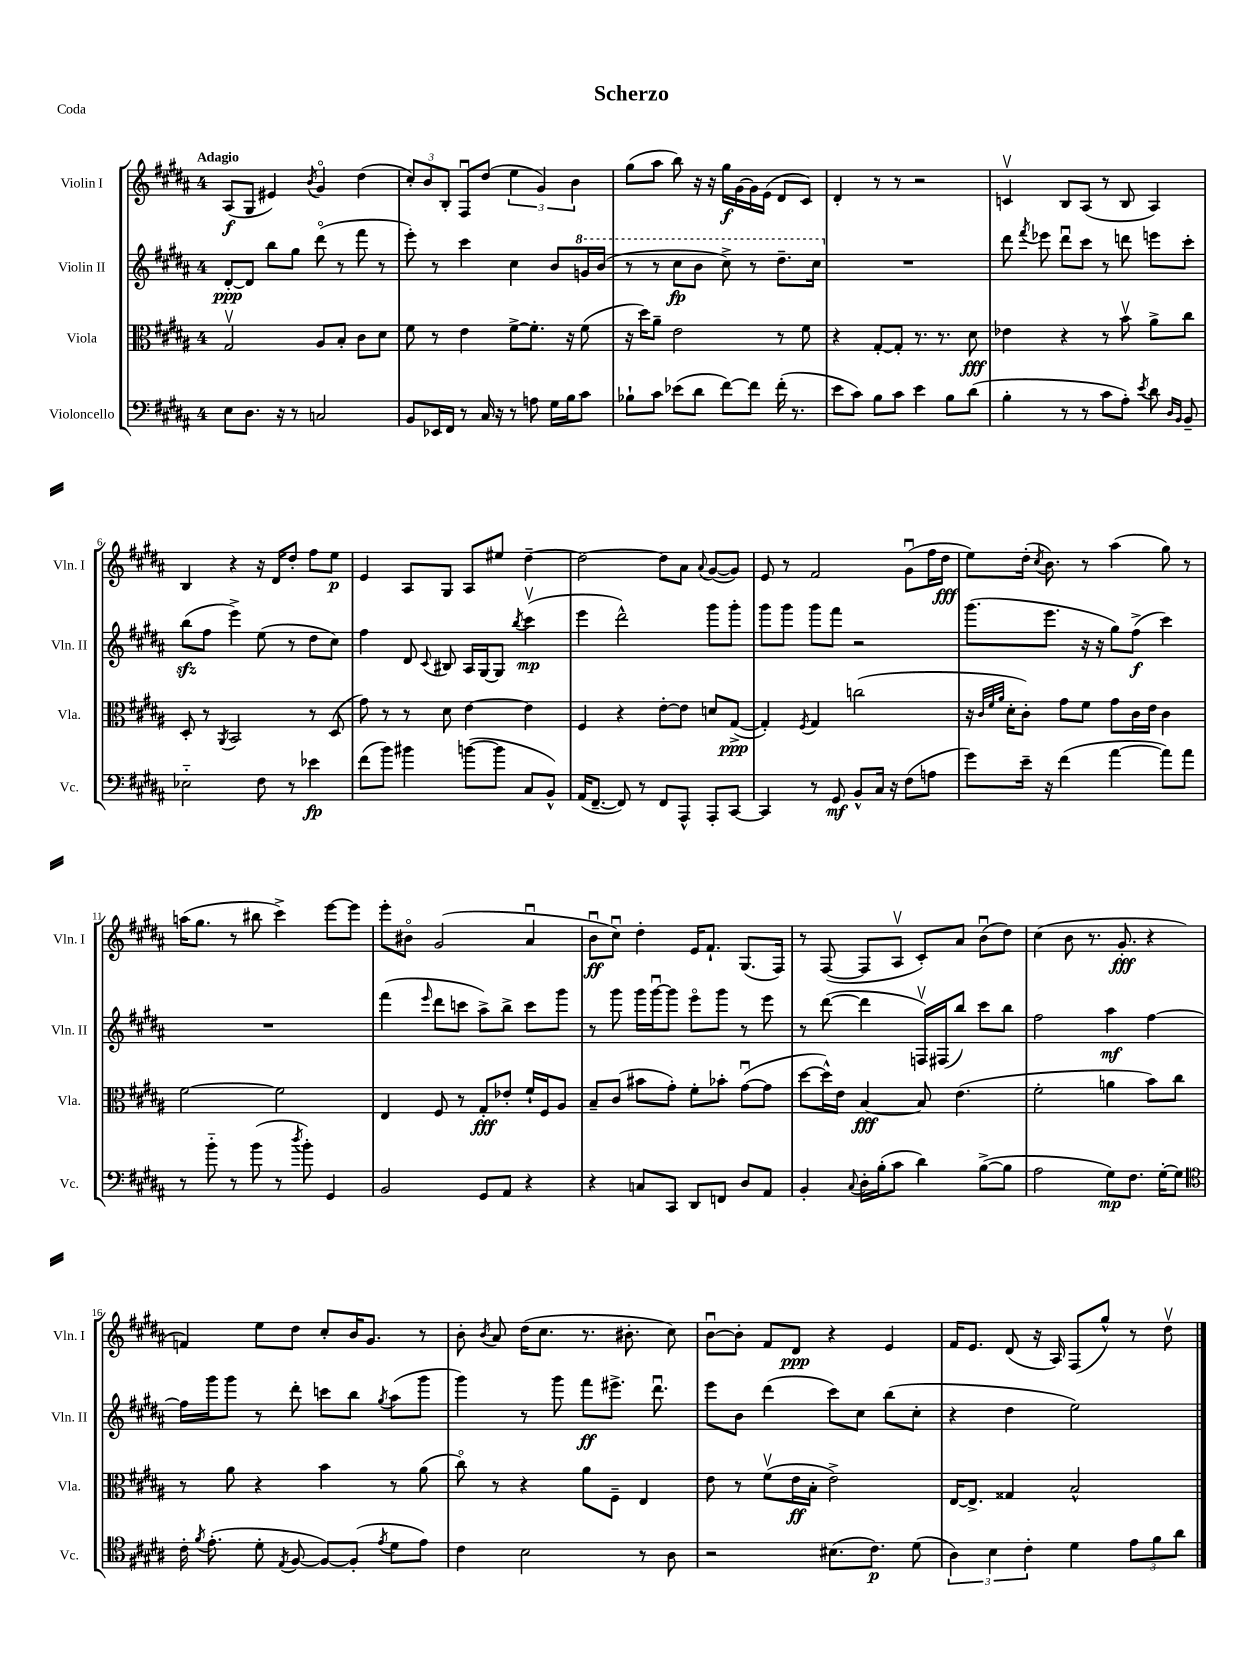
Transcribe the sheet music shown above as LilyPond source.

\header { title = "Scherzo" piece = "Coda" }
<<
\new StaffGroup <<
\new Staff = "s0" \with { instrumentName = "Violin I" shortInstrumentName = "Vln. I" } {
    \clef treble \key b \major \once \override Staff.TimeSignature.style = #'single-digit \time 4/4 \tempo "Adagio"
    \autoBeamOff ais8[\f( gis8] eis'4) \acciaccatura { b'8 } gis'4\flageolet dis''4( |
    \tuplet 3/2 { cis''8[-.) b'8 b8]-. } fis8[\downbow dis''8]( \tuplet 3/2 { e''4 gis'4) b'4 } |
    gis''8[( ais''8] b''8) r16 r16 gis''16[\f gis'16~ gis'16 e'16]( dis'8[ cis'8]) |
    dis'4-. r8 r8 r2 |
    c'4\upbow b8[ ais8]( r8 b8 ais4) |
    b4 r4 r16 dis'16[ dis''8]-. fis''8[ e''8]\p |
    e'4 ais8[ gis8] ais8[ eis''8] dis''4~-- |
    dis''2~ dis''8[ ais'8] \appoggiatura { ais'8 } gis'8[~( gis'8]) |
    e'8 r8 fis'2 gis'8[\downbow( fis''16 dis''16]\fff |
    e''8[) dis''16]-.( \acciaccatura { cis''8 } b'8.) r8 ais''4( gis''8) r8 |
    a''16[( gis''8.] r8 bis''8 cis'''4->) e'''8[~ e'''8] |
    e'''8[-. bis'8]\flageolet gis'2( ais'4\downbow |
    b'8[\downbow\ff cis''8]\downbow) dis''4-. e'16[ fis'8.]-! gis8.[( fis16]) |
    r8 fis8~( fis8[ ais8]\upbow cis'8[-.) ais'8] b'8[\downbow( dis''8]) |
    cis''4( b'8 r8. gis'8.-.\fff r4 |
    f'4) e''8[ dis''8] cis''8[-. b'16 gis'8.] r8 |
    b'8-. \acciaccatura { b'8 } ais'8 dis''16[( cis''8.] r8. bis'8.-. cis''8) |
    b'8[~\downbow b'8]-. fis'8[ dis'8]\ppp r4 e'4 |
    fis'16[ e'8.] dis'8( r16 ais16) fis8[( gis''8]-^) r8 dis''8\upbow \bar "|." |
}
\new Staff = "s1" \with { instrumentName = "Violin II" shortInstrumentName = "Vln. II" } {
    \clef treble \key b \major \once \override Staff.TimeSignature.style = #'single-digit \time 4/4
    \autoBeamOff dis'8[~-.\ppp dis'8] b''8[ gis''8] dis'''8\flageolet( r8 fis'''8 r8 |
    e'''8-.) r8 cis'''4 cis''4 b'8[ \ottava #1 g''16 b''16]( |
    r8 r8 cis'''8[\fp b''8] cis'''8->) r8 dis'''8.[-- cis'''16] \ottava #0 |
    R1 |
    dis'''8 \acciaccatura { fis'''8 } ees'''8 dis'''8[\downbow cis'''8] r8 d'''8 e'''8[ cis'''8]-. |
    b''8[\sfz( fis''8] e'''4->) e''8( r8 dis''8[ cis''8]) |
    fis''4 dis'8 \appoggiatura { cis'8 } bis8 ais16[ gis16~ gis8] \acciaccatura { b''8 } cis'''4\upbow\mp( |
    e'''4 dis'''2-^) gis'''8[ gis'''8]-. |
    gis'''8[ gis'''8] gis'''8[ fis'''8] r2 |
    gis'''8.[( e'''8.] r16 r16 gis''8[) fis''8]->\f( cis'''4) |
    R1 |
    fis'''4( \grace { e'''16 } dis'''8[ c'''8] ais''8[->) b''8]-> c'''8[ gis'''8] |
    r8 gis'''8 gis'''16[ gis'''16~\downbow gis'''8] e'''8[\flageolet gis'''8] r8 e'''8 |
    r8 dis'''8~( dis'''4 f16[\upbow) fis16( b''8]) cis'''8[ b''8] |
    fis''2 ais''4\mf fis''4~ |
    fis''16[ gis'''16 gis'''8] r8 dis'''8-. c'''8[ b''8] \acciaccatura { gis''8 } ais''8[( gis'''8] |
    gis'''4) r8 gis'''8 fis'''8[\ff eis'''8.]-> dis'''8.\downbow |
    e'''8[ b'8] dis'''4( cis'''8[) cis''8] b''8[( cis''8]-. |
    r4 dis''4 e''2) \bar "|." |
}
\new Staff = "s2" \with { instrumentName = "Viola" shortInstrumentName = "Vla." } {
    \clef alto \key b \major \once \override Staff.TimeSignature.style = #'single-digit \time 4/4
    \autoBeamOff gis2\upbow ais8[ b8]-. cis'8[ dis'8] |
    fis'8 r8 e'4 fis'8[~-> fis'8.]-. r16 fis'8( |
    r16 dis''16[) ais'8]-- e'2 r8 fis'8 |
    r4 gis8[~-. gis8]-. r8. r8. dis'8\fff |
    ees'4 r4 r8 b'8\upbow ais'8[-> cis''8] |
    dis8-. r8 \acciaccatura { ais,8 } b,2 r8 dis8( |
    gis'8) r8 r8 dis'8 e'4~ e'4 |
    fis4 r4 e'8[~-. e'8] d'8[ gis8]~->\ppp( |
    gis4-.) \acciaccatura { fis8 } gis4 c''2( |
    r16 \grace { cis'32[ fis'32 ais'32] } dis'16[-. cis'8]-.) gis'8[ fis'8] gis'8[ cis'16 e'16] cis'4 |
    fis'2~ fis'2 |
    e4 fis8 r8 gis8[-.\fff ees'8]-. fis'16[-! fis16 ais8] |
    b8[-- cis'8]( bis'8[ gis'8]-.) fis'8[-. bes'8]-. gis'8[~\downbow( gis'8] |
    dis''8[~ dis''16-^) e'16] b4~\fff b8 e'4.( |
    fis'2-. a'4 b'8[) cis''8] |
    r8 ais'8 r4 b'4 r8 ais'8( |
    cis''8\flageolet) r8 r4 ais'8[ fis8]-- e4 |
    e'8 r8 fis'8[\upbow( e'16\ff b16]-. e'2->) |
    e16[~ e8.]-> gisis4 b2-^ \bar "|." |
}
\new Staff = "s3" \with { instrumentName = "Violoncello" shortInstrumentName = "Vc." } {
    \clef bass \key b \major \once \override Staff.TimeSignature.style = #'single-digit \time 4/4
    \autoBeamOff e8[ dis8.] r16 r8 c2 |
    b,8[ ees,16 fis,16] r8 cis16 r16 r8 a8 gis16[ b16 cis'8] |
    bes8[-! cis'8] ees'8[( dis'8] fis'8[~) fis'8] fis'16-.( r8. |
    e'8[ cis'8]) b8[ cis'8] e'4 b8[ dis'8]( |
    b4-. r8 r8 cis'8[ ais8]-.) \acciaccatura { e'8 } dis'8 \grace { dis16[ b,16] } b,8-- |
    ees2-_ fis8 r8 ees'4\fp |
    fis'8[( b'8]) bis'4 b'8[~( b'8] cis8[ b,8]-^) |
    ais,16[( fis,8.]~-- fis,8) r8 fis,8[ ais,,8]-^ ais,,8[-. cis,8]~ |
    cis,4 r8 gis,8\mf b,8[-^ cis16] r16 fis8[( a8] |
    gis'8[) e'16]-- r16 fis'4( ais'4~ ais'8[) ais'8] |
    r8 b'8-_ r8 b'8( r8 \acciaccatura { dis''8 } b'8-.) gis,4 |
    b,2 gis,8[ ais,8] r4 |
    r4 c8[ cis,8] dis,8[ f,8] dis8[ ais,8] |
    b,4-. \appoggiatura { cis8 } dis16[-. b16-.( cis'8] dis'4) b8[~->( b8] |
    ais2 gis8[\mp) fis8.] gis16[~-. gis8] |
    \clef tenor cis'16-. \acciaccatura { fis'8 } e'8.-.( dis'8-. \acciaccatura { e8 } fis8~ fis8[~) fis8]-.( \acciaccatura { e'8 } dis'8[ e'8]) |
    cis'4 b2 r8 ais8 |
    r2 bis8.[( cis'8.]\p) dis'8( |
    \tuplet 3/2 { ais4) b4 cis'4-. } dis'4 \tuplet 3/2 { e'8[ fis'8 ais'8] } \bar "|." |
}
>>
>>
